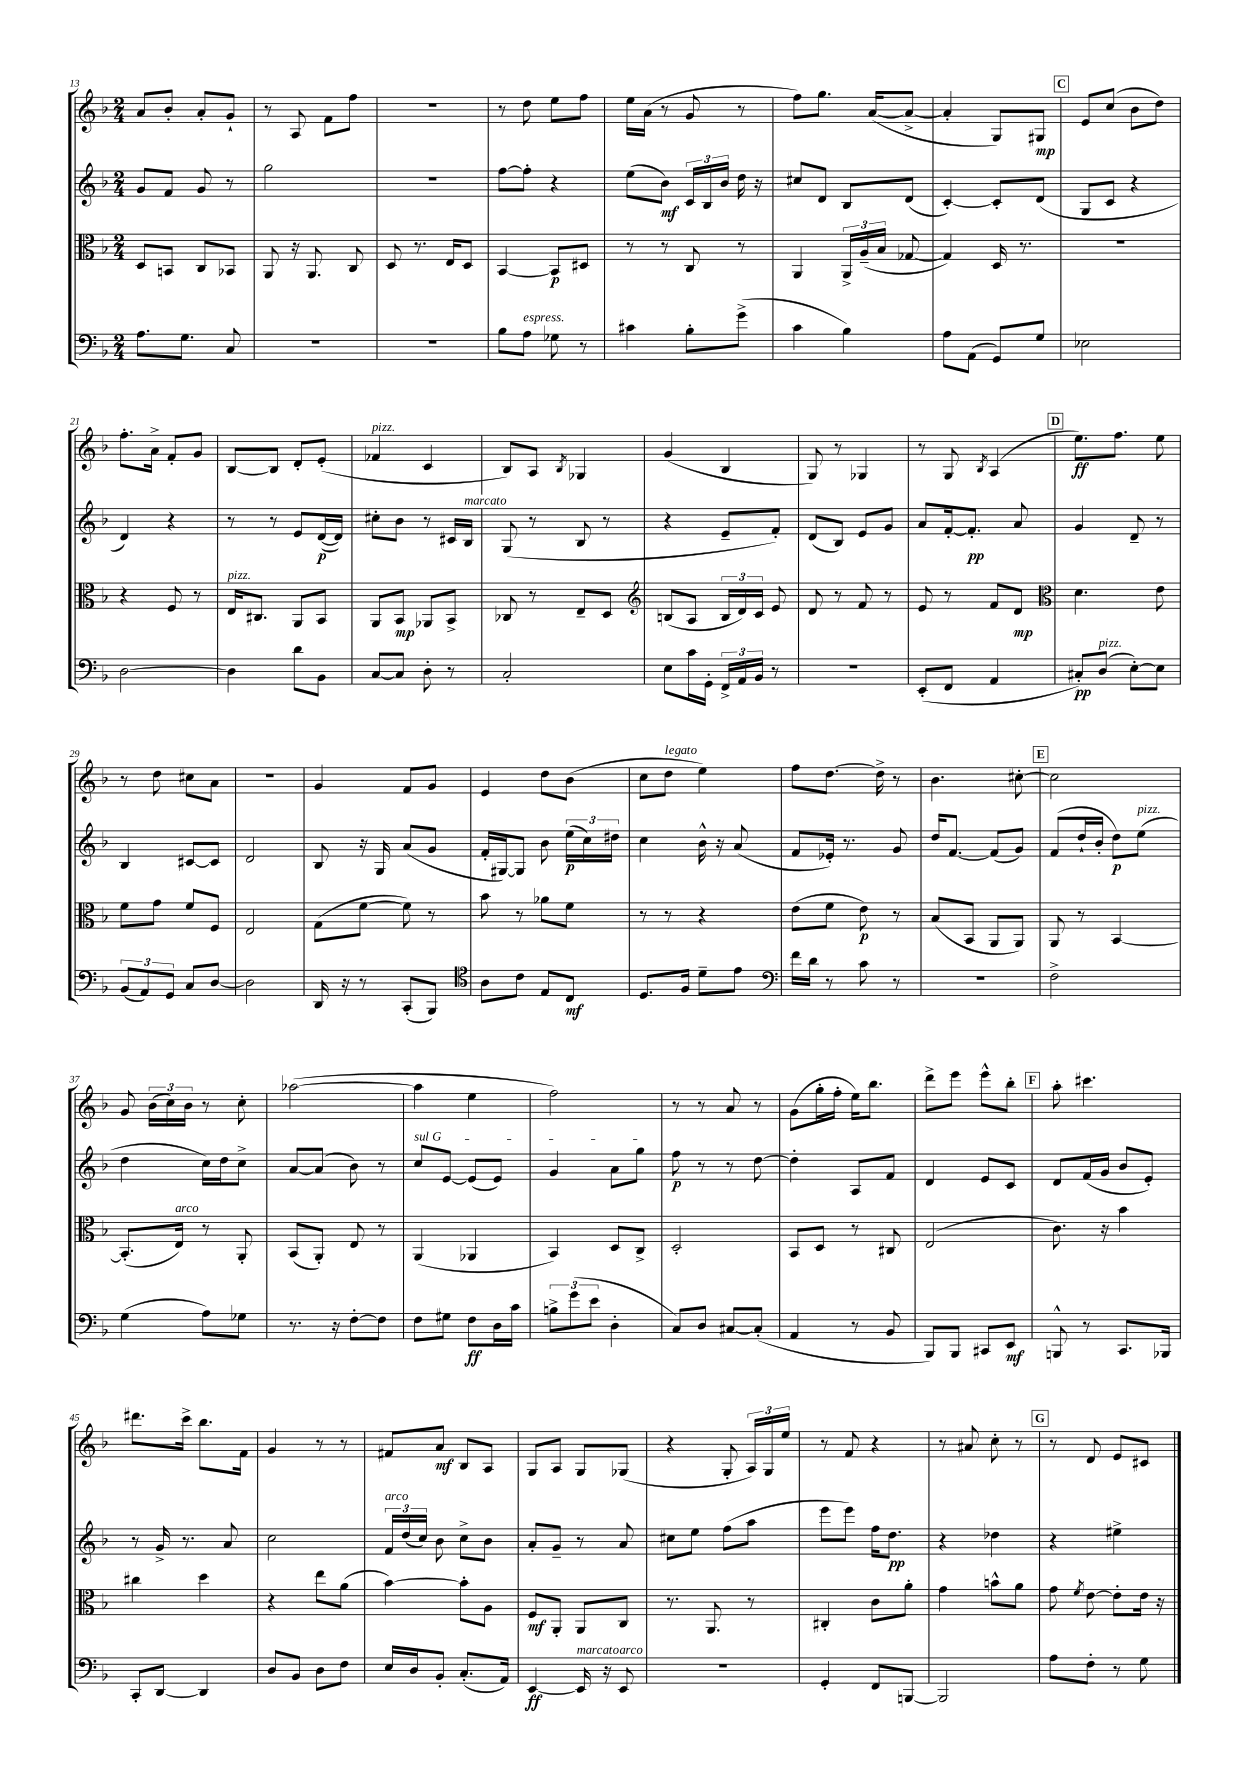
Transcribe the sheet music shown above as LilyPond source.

<<
\new StaffGroup <<
\new Staff = "s0" {
    \clef treble \key f \major \numericTimeSignature \time 2/4
    \autoBeamOff a'8[ bes'8]-. a'8[-. g'8]-! |
    r8 a8 f'8[ f''8] |
    r2 |
    r8 d''8 e''8[ f''8] |
    e''16[ a'16]( r8 g'8 r8 |
    f''8[) g''8.] a'16[~( a'8]~-> |
    a'4-. g8[) gis8]\mp |
    \mark \markup { \box "C" } e'8[ c''8]( bes'8[ d''8]) |
    f''8.[-. a'16]-> f'8[-. g'8] |
    bes8[~ bes8] d'8[-. e'8]-.( |
    fes'4^\markup { \italic "pizz." } c'4 |
    bes8[) a8] \acciaccatura { bes8 } ges4 |
    g'4( bes4 |
    g8) r8 ges4 |
    r8 g8 \acciaccatura { bes8 } a4( |
    \mark \markup { \box "D" } e''8.[\ff) f''8.] e''8 |
    r8 d''8 cis''8[ a'8] |
    R2 |
    g'4 f'8[ g'8] |
    e'4 d''8[ bes'8]( |
    c''8[ d''8]^\markup { \italic "legato" } e''4) |
    f''8[ d''8.]~ d''16-> r8 |
    bes'4. cis''8~-. |
    \mark \markup { \box "E" } cis''2 |
    g'8 \tuplet 3/2 { bes'16[( c''16) bes'16] } r8 c''8-. |
    aes''2~( |
    aes''4 e''4 |
    f''2) |
    r8 r8 a'8 r8 |
    g'8[( g''16-. f''16]-. e''16[) bes''8.] |
    d'''8[-> e'''8] e'''8[-^ bes''8]-. |
    \mark \markup { \box "F" } a''8-. cis'''4. |
    dis'''8.[ c'''16]-> bes''8.[ f'16] |
    g'4 r8 r8 |
    fis'8[ a'8]\mf bes8[ a8] |
    g8[ a8] g8[ ges8]( |
    r4 g8-. \tuplet 3/2 { a16[) g16 e''16] } |
    r8 f'8 r4 |
    r8 ais'8 c''8-. r8 |
    \mark \markup { \box "G" } r8 d'8 e'8[ cis'8] \bar "|." |
}
\new Staff = "s1" {
    \clef treble \key f \major \numericTimeSignature \time 2/4
    \autoBeamOff g'8[ f'8] g'8 r8 |
    g''2 |
    R2 |
    f''8[~ f''8]-. r4 |
    e''8[( bes'8]\mf) \tuplet 3/2 { c'16[ bes16 bes'16] } d''16 r16 |
    cis''8[ d'8] bes8[ d'8]( |
    c'4~-.) c'8[-. d'8]( |
    \mark \markup { \box "C" } g8[ c'8] r4 |
    d'4) r4 |
    r8 r8 e'8[ d'16~\p( d'16]) |
    cis''8[-. bes'8] r8 cis'16[ bes16]^\markup { \italic "marcato" } |
    g8( r8 bes8 r8 |
    r4 e'8[-- f'8]-.) |
    d'8[( bes8]) e'8[ g'8] |
    a'8[ f'16~-. f'8.]-.\pp a'8 |
    \mark \markup { \box "D" } g'4 d'8-- r8 |
    bes4 cis'8[~ cis'8] |
    d'2 |
    bes8 r16 g16 a'8[( g'8] |
    f'16[-. gis16~) gis8] bes'8 \tuplet 3/2 { e''16[\p( c''16) dis''16] } |
    c''4 bes'16-^ r16 a'8( |
    f'8[ ees'16]-.) r8. g'8 |
    d''16[ f'8.]~ f'8[( g'8]) |
    \mark \markup { \box "E" } f'8[( d''16-! bes'16]-. d''8[\p) e''8]^\markup { \italic "pizz." }( |
    d''4 c''16[) d''16 c''8]-> |
    a'8[~ a'8]( bes'8) r8 |
    \once \override TextSpanner.bound-details.left.text = \markup { \italic "sul G" } c''8[\startTextSpan e'8]~ e'8[( e'8]) |
    g'4 a'8[ g''8]\stopTextSpan |
    f''8\p r8 r8 d''8~ |
    d''4-. a8[ f'8] |
    d'4 e'8[ c'8] |
    \mark \markup { \box "F" } d'8[ f'16( g'16] bes'8[ e'8]-.) |
    r8 g'16-> r8. a'8 |
    c''2 |
    \tuplet 3/2 { f'16[^\markup { \italic "arco" } d''16( c''16]) } bes'8 c''8[-> bes'8] |
    a'8[-. g'8]-- r8 a'8 |
    cis''8[ e''8] f''8[( a''8] |
    e'''8[ e'''8]) f''16[ d''8.]\pp |
    r4 des''4 |
    \mark \markup { \box "G" } r4 eis''4-> \bar "|." |
}
\new Staff = "s2" {
    \clef alto \key f \major \numericTimeSignature \time 2/4
    \autoBeamOff d8[ b,8] c8[ bes,8] |
    a,8 r16 a,8. c8 |
    d8 r8. e16[ d8] |
    bes,4~ bes,8[\p dis8] |
    r8 r8 c8 r8 |
    a,4 \tuplet 3/2 { a,16[-> a16--( bes16] } ges8~ |
    ges4) d16 r8. |
    \mark \markup { \box "C" } r2 |
    r4 f8 r8 |
    e16[^\markup { \italic "pizz." } cis8.] a,8[ bes,8] |
    a,8[ bes,8]\mp aes,8[ bes,8]-> |
    ces8 r8 e8[-- d8] |
    \clef treble b8[( a8] \tuplet 3/2 { b16[ d'16) c'16] } e'8 |
    d'8 r8 f'8 r8 |
    e'8 r8 f'8[ d'8]\mp |
    \mark \markup { \box "D" } \clef alto d'4. e'8 |
    f'8[ g'8] f'8[ f8] |
    e2 |
    g8[( f'8]~ f'8) r8 |
    bes'8 r8 aes'8[ f'8] |
    r8 r8 r4 |
    e'8[( f'8] e'8\p) r8 |
    bes8[( bes,8] a,8[ a,8]) |
    \mark \markup { \box "E" } a,8 r8 bes,4~ |
    bes,8.[-.( e16]^\markup { \italic "arco" }) r8 a,8-. |
    bes,8[( a,8]-.) e8 r8 |
    a,4( aes,4 |
    bes,4) d8[ c8]-> |
    d2-. |
    bes,8[ d8] r8 cis8 |
    e2( |
    \mark \markup { \box "F" } c'8.) r16 bes'4 |
    cis''4 d''4 |
    r4 e''8[ a'8]( |
    bes'4~) bes'8[-. a8] |
    f8[\mf a,8]-. a,8[ c8] |
    r8. a,8. r8 |
    cis4-. c'8[ a'8]-. |
    g'4 b'8[-^ a'8] |
    \mark \markup { \box "G" } g'8 \acciaccatura { f'8 } e'8~ e'8[-. e'16] r16 \bar "|." |
}
\new Staff = "s3" {
    \clef bass \key f \major \numericTimeSignature \time 2/4
    \autoBeamOff a8.[ g8.] c8 |
    R2 |
    R2 |
    bes8[ a8]^\markup { \italic "espress." } ges8 r8 |
    cis'4 bes8[-. g'8]->( |
    c'4 bes4) |
    a8[ a,8]( g,8[) g8] |
    \mark \markup { \box "C" } ees2 |
    d2~ |
    d4 d'8[ bes,8] |
    c8[~ c8] d8-. r8 |
    c2-. |
    e8[ c'16 g,16]-. \tuplet 3/2 { f,16[-> a,16 bes,16] } r8 |
    R2 |
    e,8[-.( f,8] a,4 |
    \mark \markup { \box "D" } cis8[-.\pp) d8]^\markup { \italic "pizz." }( e8[~-.) e8] |
    \tuplet 3/2 { bes,8[( a,8) g,8] } c8[ d8]~ |
    d2 |
    d,16 r16 r8 c,8[-.( bes,,8]) |
    \clef tenor a8[ c'8] e8[ c8]\mf |
    d8.[ f16] d'8[-- e'8] |
    \clef bass f'16[ d'16] r8 c'8 r8 |
    r2 |
    \mark \markup { \box "E" } f2-> |
    g4( a8[) ges8] |
    r8. r16 f8[~-. f8] |
    f8[ gis8] f8[\ff d16 c'16] |
    \tuplet 3/2 { b8[-> g'8( e'8] } d4-. |
    c8[) d8] cis8[~ cis8]-.( |
    a,4 r8 bes,8 |
    bes,,8[) bes,,8] cis,8[ e,8]\mf |
    \mark \markup { \box "F" } b,,8-^ r8 c,8.[ bes,,16] |
    c,8[-. d,8]~ d,4 |
    d8[ bes,8] d8[ f8] |
    e16[ d16 bes,8]-. c8.[-.( a,16]) |
    e,4~\ff e,16^\markup { \italic "marcato" } r16 e,8^\markup { \italic "arco" } |
    R2 |
    g,4-. f,8[ b,,8]~ |
    b,,2 |
    \mark \markup { \box "G" } a8[ f8]-. r8 g8 \bar "|." |
}
>>
>>
\layout { \context { \Score currentBarNumber = #13 } }
